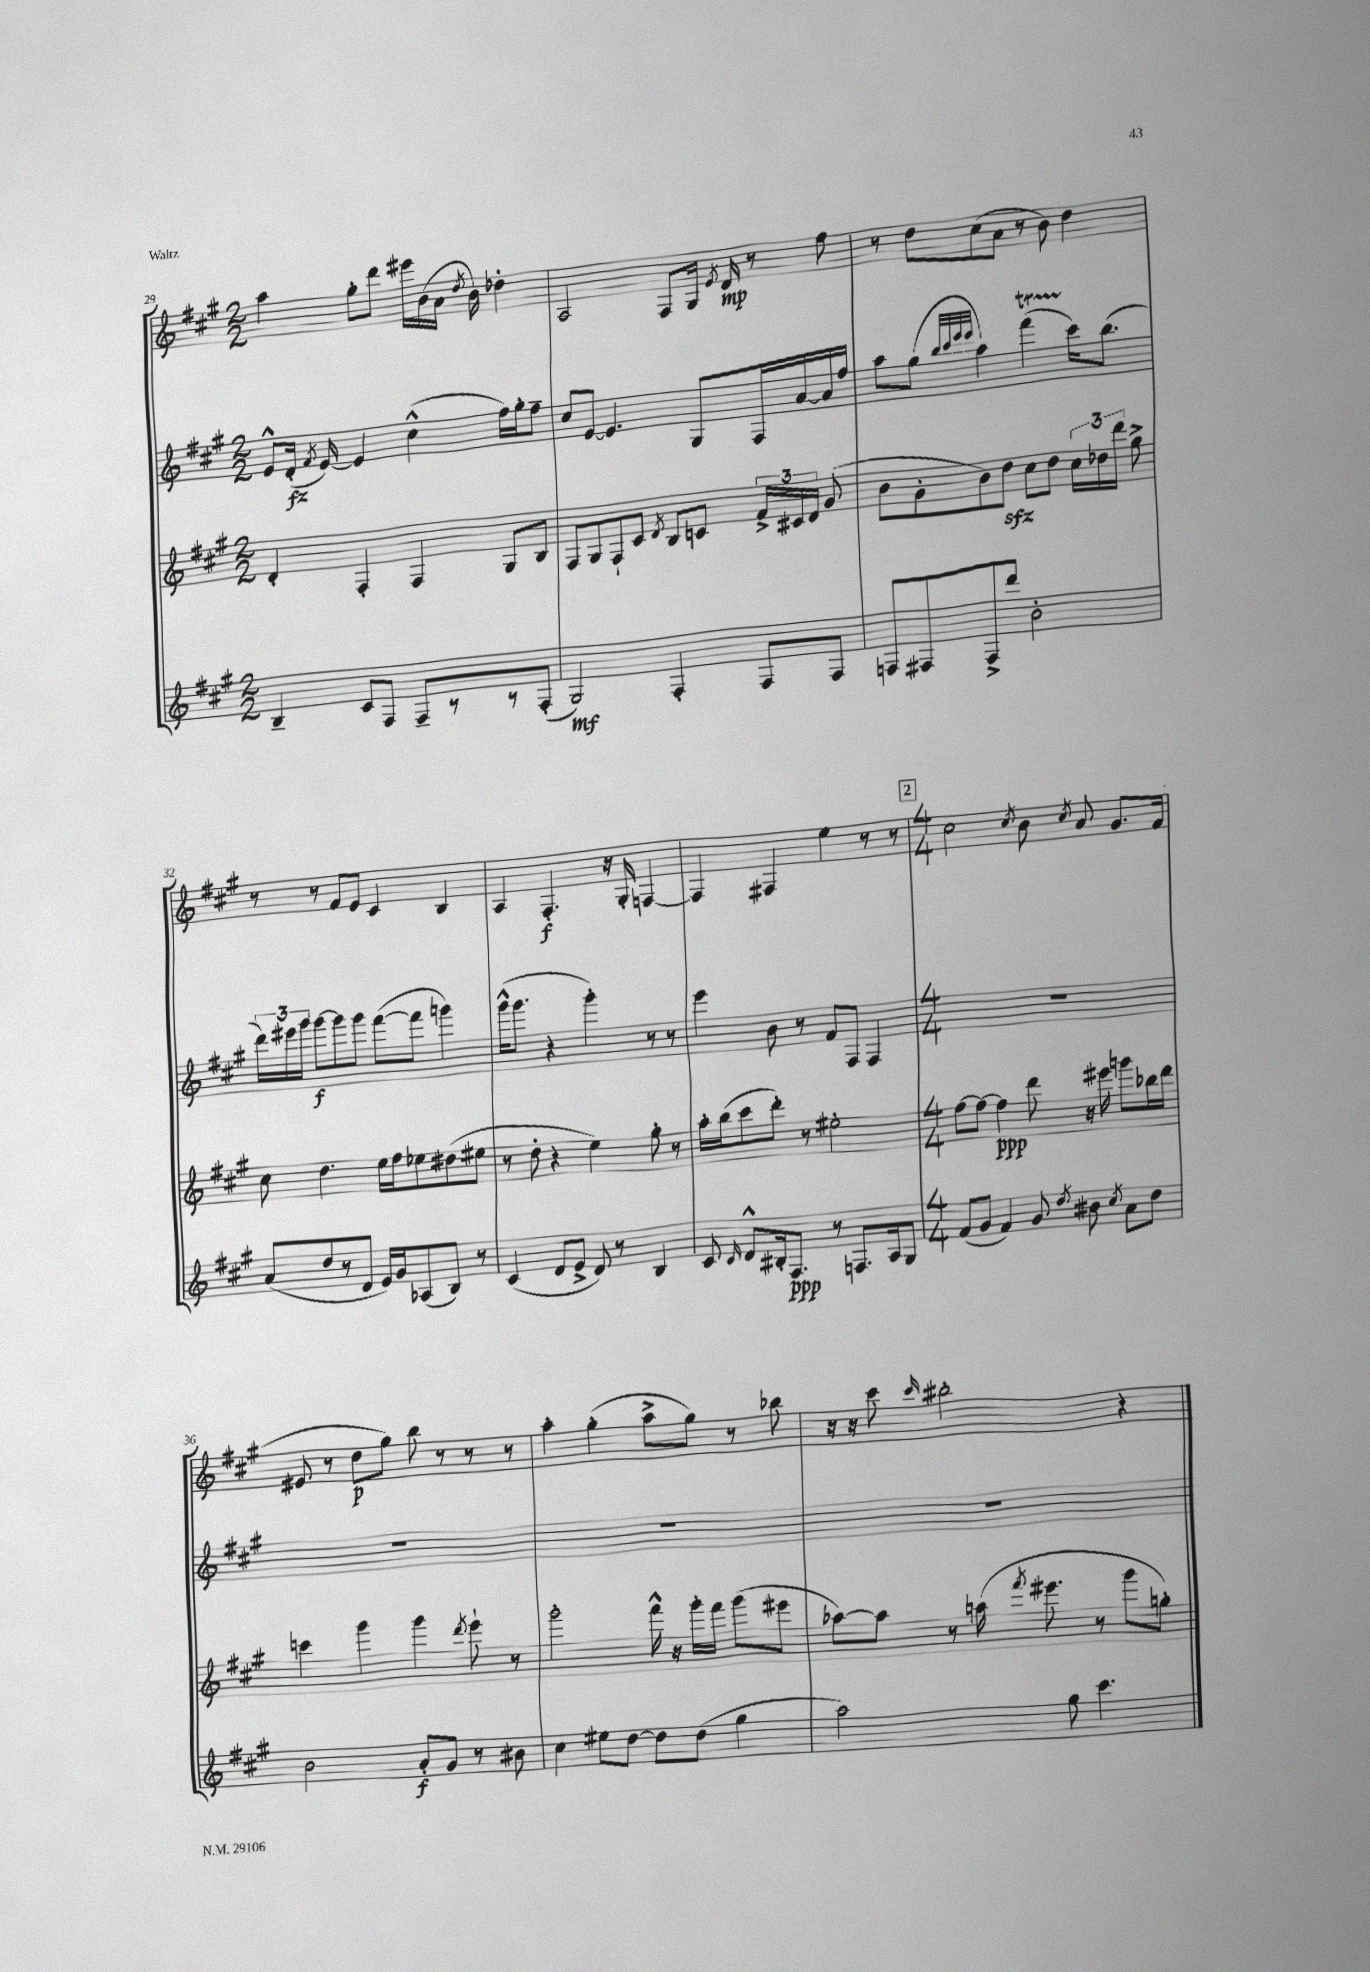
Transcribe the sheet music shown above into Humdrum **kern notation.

**kern	**kern	**kern	**kern
*staff4	*staff3	*staff2	*staff1
*clefG2	*clefG2	*clefG2	*clefG2
*k[f#c#g#]	*k[f#c#g#]	*k[f#c#g#]	*k[f#c#g#]
*M2/2	*M2/2	*M2/2	*M2/2
4B~	4d'	8e^^	4aa
.	.	(16d'	.
.	.	8qf#	.
.	.	[16e)	.
8c#	4F#'	4e]	8gg#'
8F#	.	.	8ddd
8F#~	4F#	(4cc#^^	16eee#
.	.	.	(16b
8r	.	.	16a
.	.	.	8qdd
.	.	.	16b)
8r	8G#	16ff#)	4dd-'
.	.	16gg#'	.
(8F#'	8B	8ff#~	.
=	=	=	=
2G#)	8F#	8cc#	2A
.	8G#	[8e	.
.	8F#`	4.e]	.
.	8c#	.	.
.	8qd	.	.
4F#'	8B	.	8F#
.	8c	8G#	16G#
.	.	.	8qe
.	.	.	16d
8F#	24f#^	16F#	8r
.	24c#	.	.
.	.	[16a	.
.	24d	.	.
8F#	(8g#	16a]	8ff#
.	.	16ff#	.
=	=	=	=
8F	8b	8aa	8r
8F#	8g#'	(8gg#	8dd
.	.	32qqbb	.
.	.	32qqccc#	.
.	.	32qqeee	.
.	.	32qqeee	.
8F#^	8b)	4aa)	(8cc#
8ddd	8dd	.	8a
2b'	8cc#	(4fff#	8r
.	8dd	.	8b)
.	24cc#	16ccc#)	4dd
.	24dd-	.	.
.	.	(8.bb	.
.	24ddd	.	.
.	8gg#^	.	.
=	=	=	=
(8a	8cc#	24ddd)	8r
.	.	24eee#	.
.	.	24ggg#	.
8dd	4.dd	[8ggg#	8r
8r	.	8ggg#]	8f#
8d	.	8ggg#	8e
16e)	16ee	([8fff#	4c#
16g#	16ff#	.	.
(8A-	8ee-	8fff#]	.
8B)	(8dd#	4ggg)	4B
8r	8ee#	.	.
=	=	=	=
(4c#	8r	(16ggg#^^	4A
.	.	8.ggg#	.
.	8dd'	.	.
8d	4r	4r	4.F#'
8e^	.	.	.
8d)	4ee)	4ggg#')	.
8r	.	.	16r
.	.	.	16G#'
4B	8gg#'	8r	[4F
.	8r	8r	.
=	=	=	=
8c#	16aa'	4eee	4F]
.	(16bb	.	.
16qqc#	.	.	.
8d^^	8ccc#	.	.
16B#'	8ddd')	8b	4F#
8.F#	.	.	.
.	8r	8r	.
8r	2ee#'	8f#	4ee
8.F	.	8F#	.
.	.	4F#	8r
16A	.	.	.
8G#	.	.	8r
=	=	=	=
*M4/4	*M4/4	*M4/4	*M4/4
(8f#	[8ff#	1r	2cc#
8g#	8ff#_	.	.
4f#)	4ff#]	.	.
.	.	.	8qcc#
8g#	8ddd	.	8b
8qdd	.	.	8qcc#
8b#	16r	.	8a
.	16eee#	.	.
8qcc#	.	.	.
8a	8ggg	.	8.g#
8dd	16bb-	.	.
.	16ddd	.	(16f#
=	=	=	=
2b	4ccc	1r	8e#
.	.	.	8r
.	4ggg#	.	8dd
.	.	.	8gg#)
8a'	4ggg#	.	8bb
8g#	.	.	8r
.	8qddd	.	.
8r	8eee`	.	8r
8b#	8r	.	8r
=	=	=	=
4cc#	2ggg#'	1r	4aa'
8ee#	.	.	(4gg#'
[8dd	.	.	.
8dd]	16fff#^^	.	8aa^
.	16r	.	.
(8dd	16ggg#'	.	8gg#)
.	16fff#	.	.
4gg#	(8ggg#	.	8r
.	8eee#	.	8bb-
=	=	=	=
2aa)	[8aa-)	1r	16r
.	.	.	16r
.	8aa-]	.	8ccc#
.	.	.	16qqccc#
.	8r	.	2bb#'
.	(16aa	.	.
.	8qfff#	.	.
.	8.eee#	.	.
8gg#	.	.	.
4.ccc#	8r	.	.
.	8ggg#	.	4r
.	8gg')	.	.
==	==	==	==
*-	*-	*-	*-
